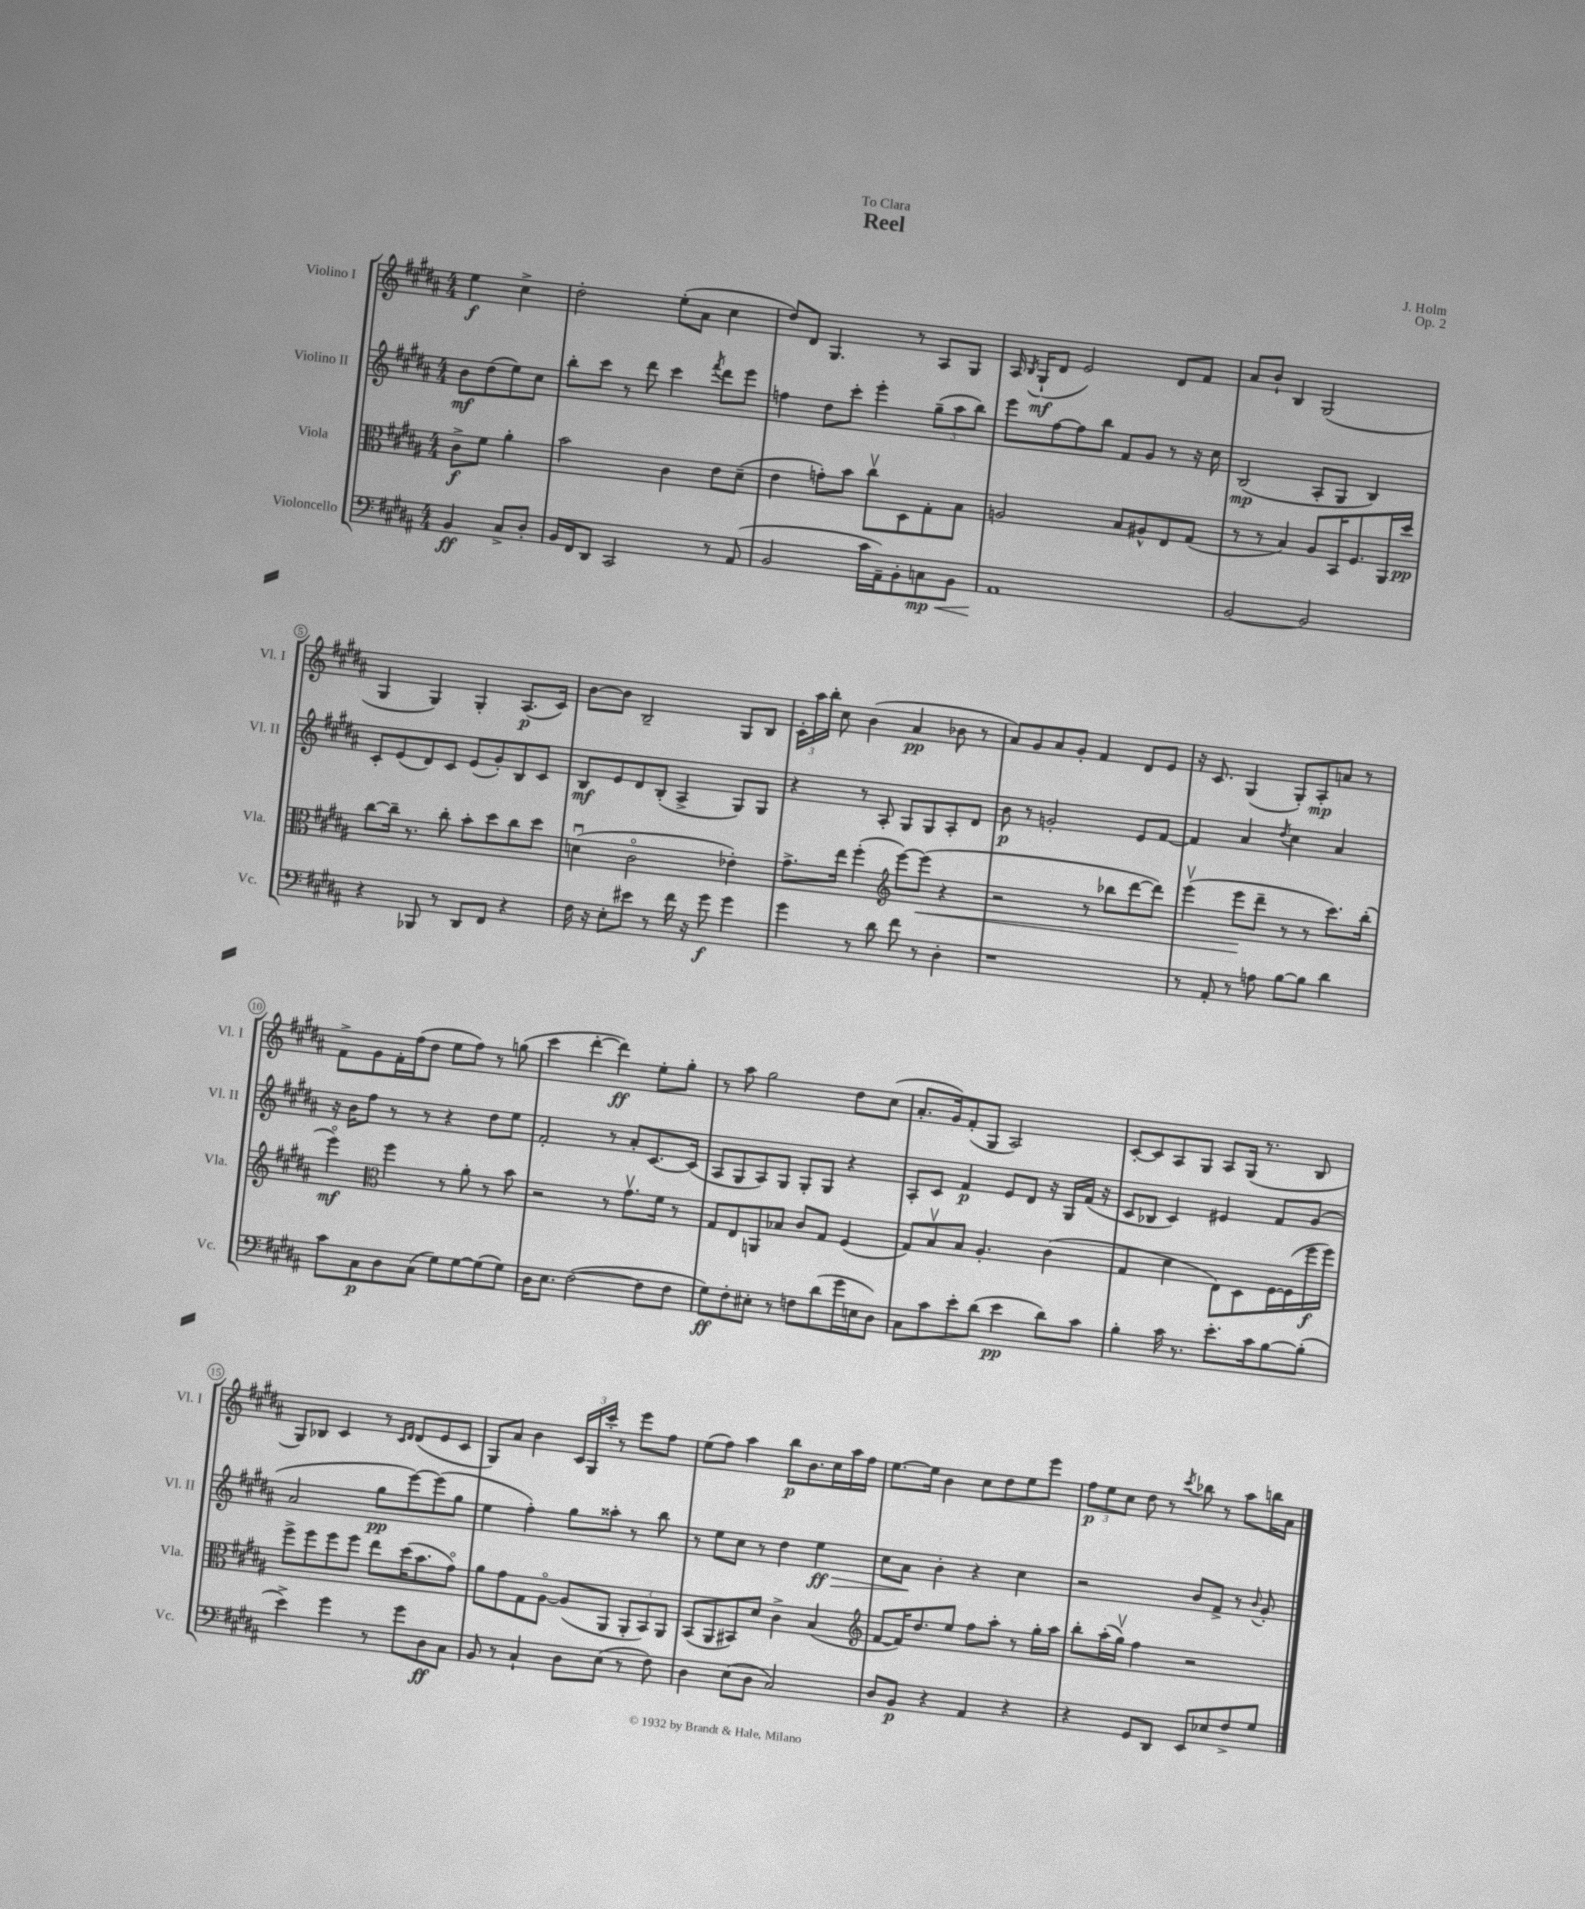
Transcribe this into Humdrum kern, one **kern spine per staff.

**kern	**dynam	**kern	**dynam	**kern	**dynam	**kern	**dynam
*part4	*part4	*part3	*part3	*part2	*part2	*part1	*part1
*staff4	*staff4	*staff3	*staff3	*staff2	*staff2	*staff1	*staff1
*I"Violoncello	*	*I"Viola	*	*I"Violino II	*	*I"Violino I	*
*I'Vc.	*	*I'Vla.	*	*I'Vl. II	*	*I'Vl. I	*
*clefF4	*	*clefC3	*	*clefG2	*	*clefG2	*
*k[f#c#g#d#a#]	*	*k[f#c#g#d#a#]	*	*k[f#c#g#d#a#]	*	*k[f#c#g#d#a#]	*
*M4/4	*	*M4/4	*	*M4/4	*	*M4/4	*
=	=	=	=	=	=	=	=
4BB/	ff	8c#^\L	f	8b\L	mf	4ee\	f
.	.	8f#\J	.	(8dd#\	.	.	.
8C#^/L	.	4a#'\	.	8ee\)	.	4cc#^\	.
8D#'/J	.	.	.	8cc#\J	.	.	.
=1	=1	=1	=1	=1	=1	=1	=1
16BB/LL	.	2b\	.	8bb'\L	.	2dd#'\	.
16FF#/J	.	.	.	.	.	.	.
8DD#/J	.	.	.	8ccc#\J	.	.	.
2CC#/	.	.	.	8r	.	.	.
.	.	.	.	8ddd#\	.	.	.
.	.	4c#\	.	4ccc#\	.	(8ee'\L	.
.	.	.	.	.	.	8a#\J	.
.	.	.	.	8qfff#/	.	.	.
8r	.	8e\L	.	8ddd#\L	.	4cc#\	.
(8AA#/	.	(8d#~\J	.	8eee\J	.	.	.
=2	=2	=2	=2	=2	=2	=2	=2
2BB/	.	4e\	.	4ffn\	.	8dd#/L)	.
.	.	.	.	.	.	8d#/J	.
.	.	8gn'\L)	.	8dd#\L	.	4.G#/	.
.	.	8b\J	.	8ccc#'\J	.	.	.
16c#\LL	.	8cc#v\L	.	4eee'\	.	.	.
16AA#~\J)	.	.	.	.	.	.	.
8BB'\	.	8D#\	.	.	.	8r	.
!	!LO:HP:b	!	!	!	!	!	!
8Cn\	< mp	8G#'\	.	(12gg#~\L	.	8A#/L	.
.	.	.	.	12aa#\	.	.	.
8BB\J	.	8B\J	.	.	.	8G#/J	.
.	.	.	.	12bb\J)	.	.	.
=3	=3	=3	=3	=3	=3	=3	=3
1AA#	.	2An/	.	8eee\L	.	16A#/	.
.	.	.	.	.	.	8qB/	.
.	.	.	.	.	.	(16G#`/KL	mf
.	.	.	.	[8ff#\	.	8d#/J	.
.	.	.	.	8ff#\]	.	2e/)	.
.	.	.	.	8bb\J	.	.	.
.	.	8B/L	.	8f#/L	.	.	.
.	.	8A#X^^/	.	8g#/J	.	.	.
.	.	8E/	.	8r	.	8d#/L	.
.	.	(8G#/J	.	16r	.	8f#/J	.
.	.	.	.	16cc#\	.	.	.
.	[	.	.	.	.	.	.
=4	=4	=4	=4	=4	=4	=4	=4
[2BB/	.	8r	.	(2B/	mp	8a#/L	.
.	.	8r	.	.	.	8b`/J	.
.	.	4B/)	.	.	.	4B/	.
2BB/]	.	8A#/L	.	8A#'/L	.	(2G#/	.
.	.	16BB/K	.	8G#/J	.	.	.
.	.	8.F#/	.	.	.	.	.
.	.	.	.	4B/)	.	.	.
.	.	16AA#/L	.	.	.	.	.
.	.	16dd#/JJ	pp	.	.	.	.
!!LO:LB:g=z
=5	=5	=5	=5	=5	=5	=5	=5
4r	.	[8cc#\L	.	8c#'/L	.	4G#/	.
.	.	16cc#~\Jk]	.	(8e/	.	.	.
.	.	8.r	.	.	.	.	.
8BBB-X/	.	.	.	8d#/)	.	4G#/)	.
8r	.	8cc#'\	.	8c#/J	.	.	.
8DD#/L	.	8b'\L	.	(8e/L	.	4G#'/	.
8FF#/J	.	8dd#\	.	8g#'/)	.	.	.
4r	.	8cc#\	.	8B/	.	(8.A#/L	p
.	.	8dd#\J	.	8c#/J	.	.	.
.	.	.	.	.	.	16c#/Jk)	.
=6	=6	=6	=6	=6	=6	=6	=6
16F#\	.	(4dnu\	.	8B/L	mf	[8b\L	.
16r	.	.	.	.	.	.	.
8E'\L	.	.	.	8e/	.	8b\J]	.
8e#X\J	.	2c#\	.	8d#/	.	2B~/	.
8r	.	.	.	(8B'/J	.	.	.
16f#\	.	.	.	4A#^/	.	.	.
16r	.	.	.	.	.	.	.
8g#\	f	.	.	.	.	.	.
4g#\	.	4e-X'\)	.	8G#/L)	.	8G#/L	.
.	.	.	.	8G#/J	.	8B/J	.
=7	=7	=7	=7	=7	=7	=7	=7
4g#\	.	8.g#^\L	.	4r	.	24c#'\LL	.
.	.	.	.	.	.	24aa#\	.
.	.	.	.	.	.	24bb'\JJ	.
.	.	.	.	.	.	8cc#\	.
.	.	16ee\Jk	.	.	.	.	.
8r	.	(4ff#'\	.	8r	.	(4b\	.
8d#\	.	.	.	8A#'/	.	.	.
*	*	*clefG2	*	*	*	*	*
8f#\	.	[8eee\L)	.	8G#/L	.	4a#/	pp
!	!	!	!LO:HP:b	!	!	!	!
8r	.	(8eee\J]	<	8G#/	.	.	.
4D#'\	.	4r	.	8A#'/	.	8b-X\	.
.	.	.	.	8d#/J	.	8r	.
=8	=8	=8	=8	=8	=8	=8	=8
1r	.	2r	.	8b\	p	8a#/L)	.
.	.	.	.	8r	.	8g#/	.
.	.	.	.	2gn'/	.	8a#/	.
.	.	.	.	.	.	8g#'/J	.
.	.	8r	.	.	.	4f#/	.
.	.	8bb-X\L	.	.	.	.	.
.	.	[8ddd#\	.	8e/L	.	8d#/L	.
.	.	8ddd#\J])	.	[8f#/J	.	8e/J	.
=9	=9	=9	=9	=9	=9	=9	=9
8r	.	(4eeev\	.	4f#/]	.	16r	.
.	.	.	.	.	.	8.c#/	.
8AA#'/	.	.	.	.	.	.	.
8r	.	8eee\L	.	4a#/	.	(4G#/	.
8An\	.	8ddd#~\J	[	.	.	.	.
.	.	.	.	8qdd#/	.	.	.
[8B\L	.	8r	.	4cc#\	.	8G#'/L)	.
8B\J]	.	8r	.	.	.	8A#'/	mp
4d#\	.	8.ccc#\L)	.	4a#/	.	8an/J	.
.	.	.	.	.	.	8r	.
.	.	(16bb'\Jk	.	.	.	.	.
!!LO:LB:g=z
=10	=10	=10	=10	=10	=10	=10	=10
8c#\L	.	4eee\)	mf	16r	.	8f#^\L	.
.	.	.	.	16b\KL	.	.	.
8C#\	p	.	.	8ff#\J	.	8g#\	.
*	*	*clefC3	*	*	*	*	*
8D#\	.	4ff#\	.	8r	.	16f#'\L	.
.	.	.	.	.	.	(16ff#\J	.
(8C#\J	.	.	.	8r	.	8dd#\J	.
8G#\L)	.	8r	.	4r	.	8ee\L	.
[8G#\	.	8a#'\	.	.	.	8ff#\J)	.
(8G#\]	.	8r	.	8dd#\L	.	8r	.
8G#\J)	.	8b\	.	8ee\J	.	(8ggn\	.
=11	=11	=11	=11	=11	=11	=11	=11
16D#\KL	.	2r	.	2f#'/	.	4ccc#\	.
8.E\J	.	.	.	.	.	.	.
([2F#\	.	.	.	.	.	[4ddd#'\	.
.	.	8r	.	8r	.	4ddd#\])	ff
.	.	8.g#v\L	.	8a#'/L	.	.	.
8F#\L]	.	.	.	[8.c#/	.	8ee'\L	.
.	.	16f#\Jk	.	.	.	.	.
8F#\J	.	8r	.	.	.	8gg#'\J	.
.	.	.	.	(16c#/Jk]	.	.	.
=12	=12	=12	=12	=12	=12	=12	=12
8G#\L)	ff	8G#/L	.	8A#/L	.	8r	.
8F#'\	.	8E/	.	8G#/	.	8aa#\	.
8E#X'\J	.	8AAn/	.	8A#/)	.	2gg#\	.
8r	.	8B-X/J	.	8G#/J	.	.	.
8Fn\L	.	8c#/L	.	8G#'/L	.	.	.
(8d#\	.	8G#/J	.	8G#/J	.	.	.
16g#\L	.	(4F#/	.	4r	.	8dd#\L	.
16En\J	.	.	.	.	.	.	.
8D#\J)	.	.	.	.	.	(8cc#\J	.
=13	=13	=13	=13	=13	=13	=13	=13
8C#\L	.	8G#/L)	.	8A#'/L	.	8.a#'/L	.
8c#\	.	8Bv/	.	8c#/J	.	.	.
.	.	.	.	.	.	16g#/k)	.
8e'\	.	8B/J	.	4f#/	p	(8f#'/	.
(8d#\J	.	4.A#'/	.	.	.	8G#/J	.
4e\	pp	.	.	8e/L	.	2A#/)	.
.	.	.	.	8d#/J	.	.	.
8d#\L)	.	(4c#\	.	16r	.	.	.
.	.	.	.	16G#/LL	.	.	.
8c#\J	.	.	.	(16f#/JJ	.	.	.
.	.	.	.	16r	.	.	.
=14	=14	=14	=14	=14	=14	=14	=14
4B'\	.	4G#/	.	8c#/L	.	[8c#'/L	.
.	.	.	.	8B-X/J	.	8c#/]	.
16c#\	.	4d#\	.	4c#/)	.	8A#/	.
8.r	.	.	.	.	.	.	.
.	.	.	.	.	.	8G#/J	.
8.e'\L	.	8E\L)	.	4e#X/	.	8A#/L	.
.	.	8D#\	.	.	.	(16G#/Jk	.
16c#\k	.	.	.	.	.	8.r	.
[8B\	.	[16F#\L	.	8f#/L	.	.	.
.	.	(16F#\]	.	.	.	.	.
(8B'\J]	.	16ff#\	f	(8g#/J	.	8B/	.
.	.	16ff#\JJ)	.	.	.	.	.
!!LO:LB:g=z
=15	=15	=15	=15	=15	=15	=15	=15
4e^\)	.	8ff#^\L	.	2a#/	.	8G#/L)	.
.	.	8ff#\	.	.	.	8B-X/J	.
4g#\	.	8ff#\	.	.	.	4c#/	.
.	.	8ff#\J	.	.	.	.	.
8r	.	8ee\L	.	8gg#\L	pp	8r	.
.	.	.	.	.	.	16qqc#/LL	.
.	.	.	.	.	.	16qqd#/JJ	.
8g#\L	.	(16dd#\K	.	[8eee\)	.	(8d#/L	.
.	.	8.b\	.	.	.	.	.
8D#\	ff	.	.	(8eee\]	.	8e/	.
8C#\J	.	8g#\J)	.	8gg#\J	.	8c#/J	.
=16	=16	=16	=16	=16	=16	=16	=16
8BB/	.	8a#\L	.	4ee\	.	8G#/L)	.
8r	.	8g#\	.	.	.	8a#/J	.
4C#`/	.	8G#\	.	4ff#'\)	.	4b\	.
.	.	[8A#\J	.	.	.	.	.
8D#\L	.	(8A#/L]	.	8gg#\L	.	24c#/LL	.
.	.	.	.	.	.	24G#/	.
.	.	.	.	.	.	24ccc#'/JJ	.
(8E\J	.	8AA#/J	.	8aa##X'\J	.	8r	.
8r	.	12AA#'/L	.	8r	.	8eee\L	.
.	.	12BB/)	.	.	.	.	.
8F#\)	.	.	.	8bb\	.	8ff#\J	.
.	.	12AA#/J	.	.	.	.	.
=17	=17	=17	=17	=17	=17	=17	=17
4D#\	.	(8BB/L	.	8r	.	(8ee\L	.
.	.	8AA#/	.	8ee\L	.	8ff#\J)	.
(8E\L	.	8BB#X/)	.	8cc#\J	.	4aa#\	.
8D#\J	.	8d#/J	.	8r	.	.	.
2C#/)	.	4c#^\	.	4dd#\	.	8bb\L	p
.	.	.	.	.	.	8.b\	.
!	!	!	!	!	!LO:HP:b	!	!
.	.	(4B/	.	4ee\	> ff	.	.
.	.	.	.	.	.	16cc#\L	.
.	.	.	.	.	.	16aa#\	.
.	.	.	.	.	.	16ff#\JJ	.
=18	=18	=18	=18	=18	=18	=18	=18
*	*	*clefG2	*	*	*	*	*
8D#/L	.	[8f#/L	.	8cc#\L	.	[8.ee\L	.
8BB/J	p	16f#/K])	.	8a#\J	.	.	.
.	.	8.dd#/	.	.	.	16ee\Jk]	.
4r	.	.	.	4b'\	]	4b\	.
.	.	8ee/J	.	.	.	.	.
4AA#/	.	8ff#\L	.	4r	.	8cc#\L	.
.	.	8aa#'\J	.	.	.	8dd#\	.
4r	.	8r	.	4cc#\	.	8ee\	.
.	.	16gg#'\LL	.	.	.	8eee\J	.
.	.	16aa#\JJ	.	.	.	.	.
=19	=19	=19	=19	=19	=19	=19	=19
4r	.	8bb'\L	.	2r	.	12ff#\L	p
.	.	.	.	.	.	12ee\	.
.	.	(16aa#'\L	.	.	.	.	.
.	.	.	.	.	.	12cc#\J	.
.	.	16gg#v\JJ)	.	.	.	.	.
8GG#/L	.	4ff#\	.	.	.	8dd#\	.
8DD#/J	.	.	.	.	.	8r	.
.	.	.	.	.	.	8qccc#/	.
8EE/L	.	2r	.	8b/L	.	8bb-X\	.
8E-X/	.	.	.	8f#^/J	.	8r	.
8F#^/	.	.	.	8r	.	8aa#\L	.
.	.	.	.	8qqb/	.	.	.
8G#/J	.	.	.	8g#'/	.	16bbn\L	.
.	.	.	.	.	.	16a#\JJ	.
==	==	==	==	==	==	==	==
*-	*-	*-	*-	*-	*-	*-	*-
